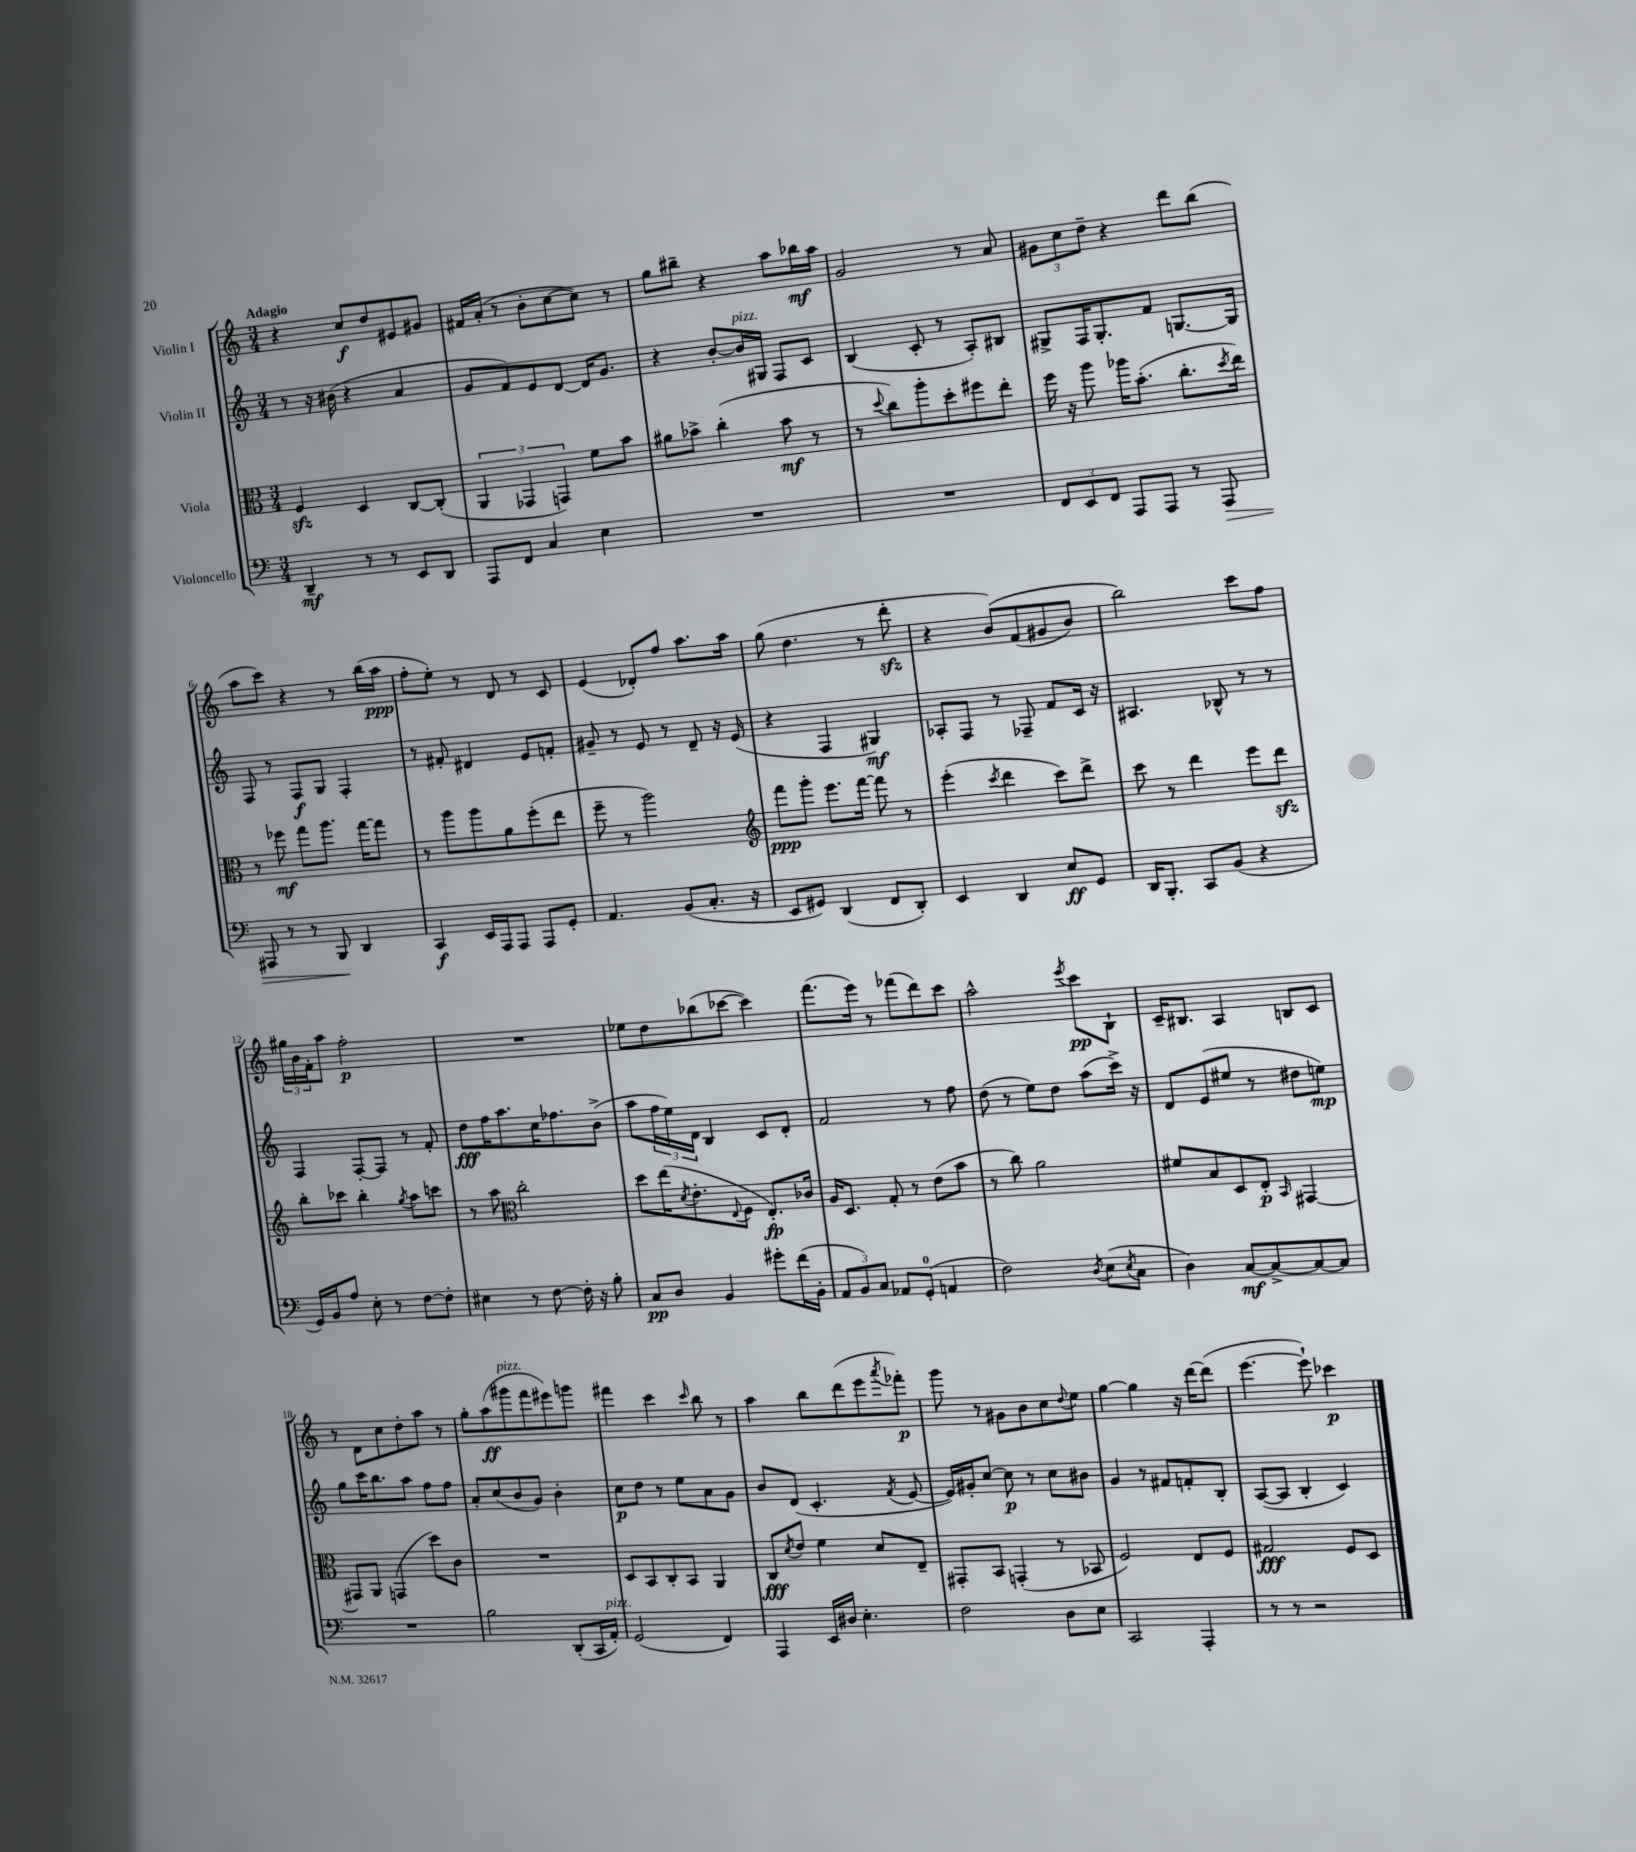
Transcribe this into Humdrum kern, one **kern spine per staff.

**kern	**kern	**kern	**kern
*staff4	*staff3	*staff2	*staff1
*clefF4	*clefC3	*clefG2	*clefG2
*k[]	*k[]	*k[]	*k[]
*M3/4	*M3/4	*M3/4	*M3/4
4DD~	4F	8r	4r
.	.	16r	.
.	.	(16b#	.
8r	4D	4r	8cc
8r	.	.	8dd
8EE	[8C	4a	8e#
8DD	(8C']	.	8g#
=	=	=	=
8AAA	6AA	8g	16f#
.	.	.	(16a'
8FF	.	8f)	8r
.	6GG-	.	.
4C	.	8e	8b'
.	6GG)	.	.
.	.	[8d	[8cc
4E	8f	16d]	8cc])
.	.	8.g	.
.	8b	.	8r
=	=	=	=
2.r	8a#	4r	8gg
.	8b-^	.	8bb#~
.	(4cc'	[8b'	4r
.	.	16b]	.
.	.	16G#	.
.	8b-	8F	8aa
.	8r	8c	16bb-
.	.	.	16aa
=	=	=	=
2.r	8r	(4B	2g
.	8qqdd	.	.
.	8cc)	.	.
.	8aa'	8c'	.
.	8dd'	8r	.
.	8ff#	8A')	8r
.	8ee'	8B#	8a
=	=	=	=
12FF	16ff	8G#^	12g#
.	16r	.	.
12EE	.	.	12cc
.	8aa	16F	.
12FF	.	.	12dd~
.	.	8.G#'	.
8AAA	16aa-	.	4r
.	(8.b'	.	.
8AAA	.	8f	.
8r	8.cc'	[8.G	8ddd
8AAA	.	.	(8bb
.	8qdd	.	.
.	16ee)	16G]	.
=	=	=	=
8AAA#	8r	8F	8aa
8r	8ff-	8r	8ccc)
8r	8gg	8F	4r
8BBB	8.aa	8G	.
4DD	.	4F'	8r
.	[16gg	.	.
.	8gg]	.	(16bb
.	.	.	16aa
=	=	=	=
4CC	8r	8r	8ff'
.	8aa	8f#'	8ee')
16EE	8aa	4d#	8r
16AAA	.	.	.
8AAA	8a	.	8d
8AAA	(8ff'	8e	8r
8GG'	8ee	8f'	8c
=	=	=	=
4.AA	8ff~	8g#~	(4e
.	8r	8r	.
.	2aa)	8e	8d-')
(8BB	.	8r	8ff
8.C'	.	8d~	8.aa
.	.	16r	.
16r	.	(16e	16aa
=	=	=	=
*	*clefG2	*	*
8EE	8fff	4r	(8gg
8GG#)	8ggg'	.	4.dd
(4DD	8.eee	4F	.
.	[16fff	.	.
8FF	8fff]	4G#)	8r
8DD')	8r	.	8ddd'
=	=	=	=
4EE	(4eee'	8A-'	4r
.	.	8F	.
.	8qccc	.	.
4DD	4ddd	8r	&(8b)
.	.	8F-~	(8f
8E	8ccc)	8f	8g#
8GG	8ddd^	16c	8b)
.	.	16r	.
=	=	=	=
16DD	8ccc	4.A#	2bb&)
8.BBB'	.	.	.
.	8r	.	.
8CC	4ddd	.	.
(8BB	.	8B-^^	.
4r	8eee	8r	8ccc
.	8ddd	8r	8ff
=	=	=	=
16GG)	8bb'	4F	24gg#
.	.	.	24b
16BB	.	.	.
.	.	.	24f'
8A	8ccc-	.	8aa
8E'	4bb'	[8F'	2ff'
8r	.	8F]	.
.	8qgg	.	.
[8F	8aa	8r	.
8F']	8ccc	8f'	.
=	=	=	=
4E#	8r	8dd	2.r
.	8aa	16ff	.
.	.	8.aa	.
*	*clefC3	*	*
8r	2cc'	.	.
[8F	.	16cc	.
.	.	8.ff-	.
16F']	.	.	.
16r	.	.	.
8B'	.	(8b^	.
=	=	=	=
8C	8dd	8aa	8ee-
8D	(16ee	24ff	8dd
.	.	24ee)	.
.	8qd	.	.
.	8.e'	.	.
.	.	24d	.
4BB	.	4B	(8bb-
.	8qqE	.	.
.	8F	.	[8ccc-
8g#'	8.E')	8c	4ccc-])
(16f	.	8d'	.
16BB'	16c-	.	.
=	=	=	=
12AA	16A	2f	(8.fff
.	8.D	.	.
12BB)	.	.	.
12C	.	.	.
.	.	.	16eee)
8AA-	8G'	.	8r
(8GG'	8r	.	(8fff-
4AA	(8e	8r	8ddd)
.	8b	8ff	8ccc
=	=	=	=
2F)	8r	(8dd	2aa^^
.	8cc)	8r	.
.	2a	8ee)	.
.	.	8dd	.
8qD	.	.	8qeee
(8E	.	(8aa	8ccc
8qE	.	.	.
8C	.	16ccc^)	8B`
.	.	16r	.
=	=	=	=
4D)	8f#	8d	16c~
.	.	.	8.B#
.	8B	(8e	.
[8C	8D	8ee#	4A
8C^_	8E'	8r	.
.	16qqBB	.	.
8C_	[4GG#	8dd#	8B
8C]	.	8ee)	8c
=	=	=	=
2.r	8GG#]	8gg	8r
.	8AA	16ccc	8d
.	.	8.bb	.
.	(4GG	.	8cc
.	.	8aa	8dd'
.	8dd)	8ff	8aa
.	8c	8ff	8r
=	=	=	=
2B	2.r	8a'	8gg'
.	.	(8cc	(8aa
.	.	8b	8ggg#
.	.	8g)	8fff
(8DD'	.	4b'	8eee#)
16CC	.	.	8ggg
16AA')	.	.	.
=	=	=	=
(2GG	8D	8cc	4fff#
.	8BB	8dd	.
.	8C'	8r	4ccc
.	8BB	8ee	.
.	.	.	16qqccc
4FF)	4AA	8a	8bb
.	.	8g	8r
=	=	=	=
4AAA	8C	8b	4aa
.	8qd	.	.
.	8e	(8d	.
16EE	4f	4.c'	8bb
16D#	.	.	.
4.E'	.	.	(8ddd
.	8d	.	8eee
.	.	8qf	8qaaa
.	8E~	[8e	8fff-')
=	=	=	=
2F	8GG#'	16e])	8ggg
.	.	16g#'	.
.	8BB	[8cc	8r
.	(4GG'	8cc]	8g#
.	.	8r	8b
8D	8r	8cc	8cc
.	.	.	8qqdd
8E	8BB-	8b#	8ee
=	=	=	=
2CC	2F)	4g	[4gg
.	.	8r	4gg]
.	.	8f#	.
4AAA'	8E	8f'	16r
.	.	.	[16ddd
.	8F	8B'	(8ddd]
=	=	=	=
8r	2G#	([8A	[4.eee
8r	.	8A]	.
2r	.	4B'	.
.	.	.	8eee`])
.	8F	4c)	4ccc-
.	8D	.	.
==	==	==	==
*-	*-	*-	*-
